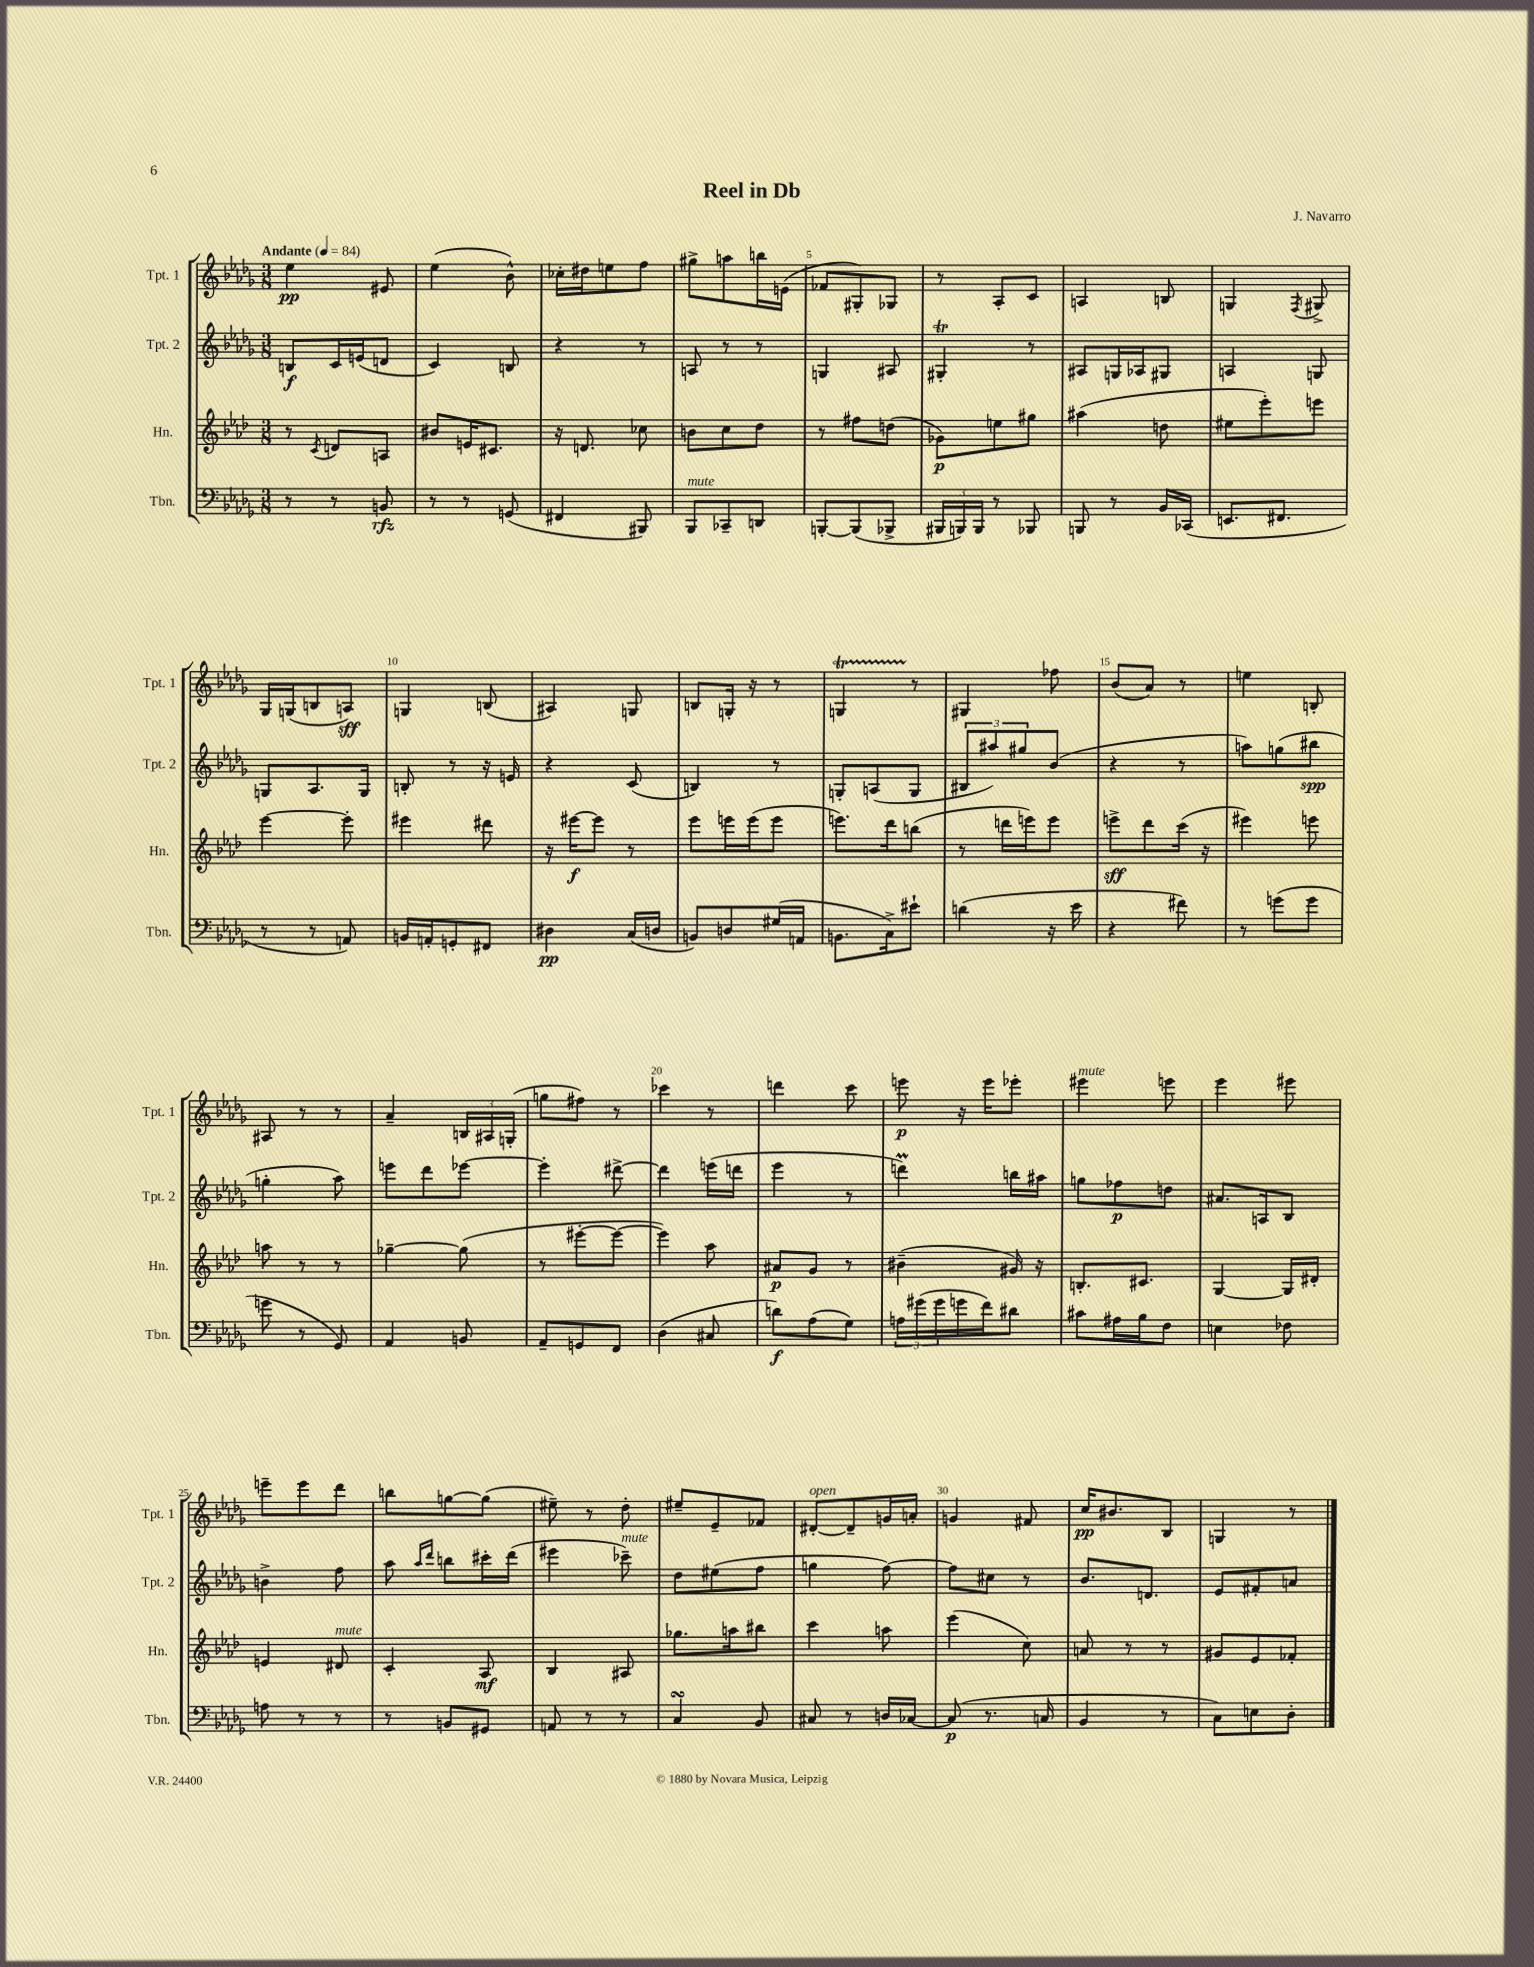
\header { title = "Reel in Db" composer = "J. Navarro" }
<<
\new StaffGroup <<
\new Staff = "s0" \with { instrumentName = "Tpt. 1" shortInstrumentName = "Tpt. 1" } {
    \clef treble \key des \major \numericTimeSignature \time 3/8 \tempo "Andante" 4 = 84
    ees''4\pp eis'8 |
    ees''4( bes'8-^) |
    ces''16-. dis''16 e''8 f''8 |
    gis''8-> a''8 b''16 e'16( |
    fes'8 gis8-.) ges8 |
    r8 aes8-. c'8 |
    a4 b8 |
    g4 \acciaccatura { f8 } gis8-> |
    ges16 g16( b8 a8\sff) |
    g4 b8( |
    ais4) g8 |
    b8 g16-. r16 r8 |
    g4\startTrillSpan r8\stopTrillSpan |
    gis4 fes''8 |
    bes'8( aes'8) r8 |
    e''4 b8-. |
    ais8 r8 r8 |
    aes'4-- \tuplet 3/2 { b16 ais16 g16-.( } |
    g''8 fis''8) r8 |
    ces'''4 r8 |
    d'''4 c'''8 |
    e'''8\p r16 e'''16 ees'''8-. |
    eis'''4^\markup { \italic "mute" } e'''8 |
    ees'''4 eis'''8 |
    e'''8-- e'''8 des'''8 |
    b''8 g''8~ g''8( |
    eis''8--) r8 des''8-. |
    eis''8-- ees'8-- fes'8 |
    dis'8~-.^\markup { \italic "open" } dis'8-- g'16 a'16-. |
    g'4 fis'8 |
    c''16\pp bis'8. bes8 |
    g4 r8 \bar "|." |
}
\new Staff = "s1" \with { instrumentName = "Tpt. 2" shortInstrumentName = "Tpt. 2" } {
    \clef treble \key des \major \numericTimeSignature \time 3/8
    b8\f c'16 e'16( d'8 |
    c'4) b8 |
    r4 r8 |
    a8 r8 r8 |
    g4 ais8 |
    gis4-.\trill r8 |
    ais8 g16 aes16 gis8 |
    a4 g8 |
    g8 aes8. g16 |
    b8-. r8 r16 e'16 |
    r4 c'8( |
    b4) r8 |
    g8-. a8( g8 |
    \tuplet 3/2 { bis8 ais''8) gis''8 } bes'8( |
    r4 r8 |
    a''8) g''8( bis''8\spp |
    g''4-. aes''8) |
    e'''8 des'''8 ees'''8~ |
    ees'''4-. dis'''8~-> |
    dis'''4 e'''16( d'''16 |
    ees'''4 r8 |
    d'''4\prall) b''16 ais''16 |
    g''8 fes''8\p d''8 |
    ais'8. a16 bes8 |
    b'4-> f''8 |
    aes''8 \grace { aes''16 des'''16 } b''8 cis'''16-. des'''16( |
    eis'''4 ces'''8--^\markup { \italic "mute" }) |
    des''8 eis''8( f''8 |
    g''4 f''8~) |
    f''8 cis''8 r8 |
    bes'8. d'8. |
    ees'8 fis'8-. a'8 \bar "|." |
}
\new Staff = "s2" \with { instrumentName = "Hn." shortInstrumentName = "Hn." } {
    \clef treble \key aes \major \numericTimeSignature \time 3/8
    r8 \acciaccatura { c'8 } d'8 a8 |
    bis'8 e'16 cis'8. |
    r16 d'8. ces''8 |
    b'8 c''8 des''8 |
    r8 fis''8 d''8( |
    ges'8\p) e''8 gis''8 |
    ais''4( d''8 |
    eis''8 ees'''8-.) e'''8 |
    ees'''4~ ees'''8-. |
    eis'''4 dis'''8 |
    r16 eis'''16~\f eis'''8 r8 |
    ees'''8 e'''16 e'''16( e'''8 |
    e'''8.) des'''16 b''8( |
    r8 d'''16 e'''16) e'''8 |
    e'''8->\sff des'''8 c'''16( r16 |
    eis'''4) e'''8 |
    a''8 r8 r8 |
    ges''4~-- ges''8( |
    r8 eis'''8~-. eis'''8~ |
    eis'''4) aes''8 |
    ais'8\p g'8 r8 |
    bis'4--( gis'16) r16 |
    b8.-. cis'8. |
    g4~ g16 dis'16-. |
    e'4 dis'8^\markup { \italic "mute" } |
    c'4-. aes8\mf |
    bes4 ais8 |
    ges''8. a''16 bis''8 |
    c'''4 a''8 |
    ees'''4( c''8) |
    a'8 r8 r8 |
    gis'8 ees'8 fes'8-. \bar "|." |
}
\new Staff = "s3" \with { instrumentName = "Tbn." shortInstrumentName = "Tbn." } {
    \clef bass \key des \major \numericTimeSignature \time 3/8
    r8 r8 b,8\rfz |
    r8 r8 g,8( |
    fis,4 bis,,8) |
    bes,,8^\markup { \italic "mute" } ces,8-- d,8 |
    b,,8~-. b,,8( bes,,8-> |
    \tuplet 3/2 { bis,,16 b,,16) b,,16 } r8 bes,,8 |
    b,,8 r8 bes,16 ces,16( |
    e,8. fis,8. |
    r8 r8 a,8) |
    b,16 a,16-. g,8-. fis,8 |
    dis4\pp c16( d16 |
    b,8) d8 gis16( a,16 |
    b,8. c16->) eis'8-! |
    d'4( r16 ees'16 |
    r4 fis'8) |
    r8 g'8( g'8 |
    g'8 r8 ges,8) |
    aes,4 b,8 |
    aes,8-- g,8 f,8 |
    des4( cis8 |
    d'8\f) aes8( ges8) |
    \tuplet 3/2 { a16 gis'16( gis'16 } g'16 f'16) dis'8 |
    cis'8 ais16 bes16 f8 |
    e4 fes8 |
    a8 r8 r8 |
    r8 b,8 gis,8 |
    a,8 r8 r8 |
    c4\turn bes,8 |
    cis8 r8 d16 ces16~ |
    ces8\p( r8. c16 |
    bes,4 r8 |
    c8) e8 des8-. \bar "|." |
}
>>
>>
\layout { \context { \Score \override BarNumber.break-visibility = ##(#f #t #t) barNumberVisibility = #(every-nth-bar-number-visible 5) } }
